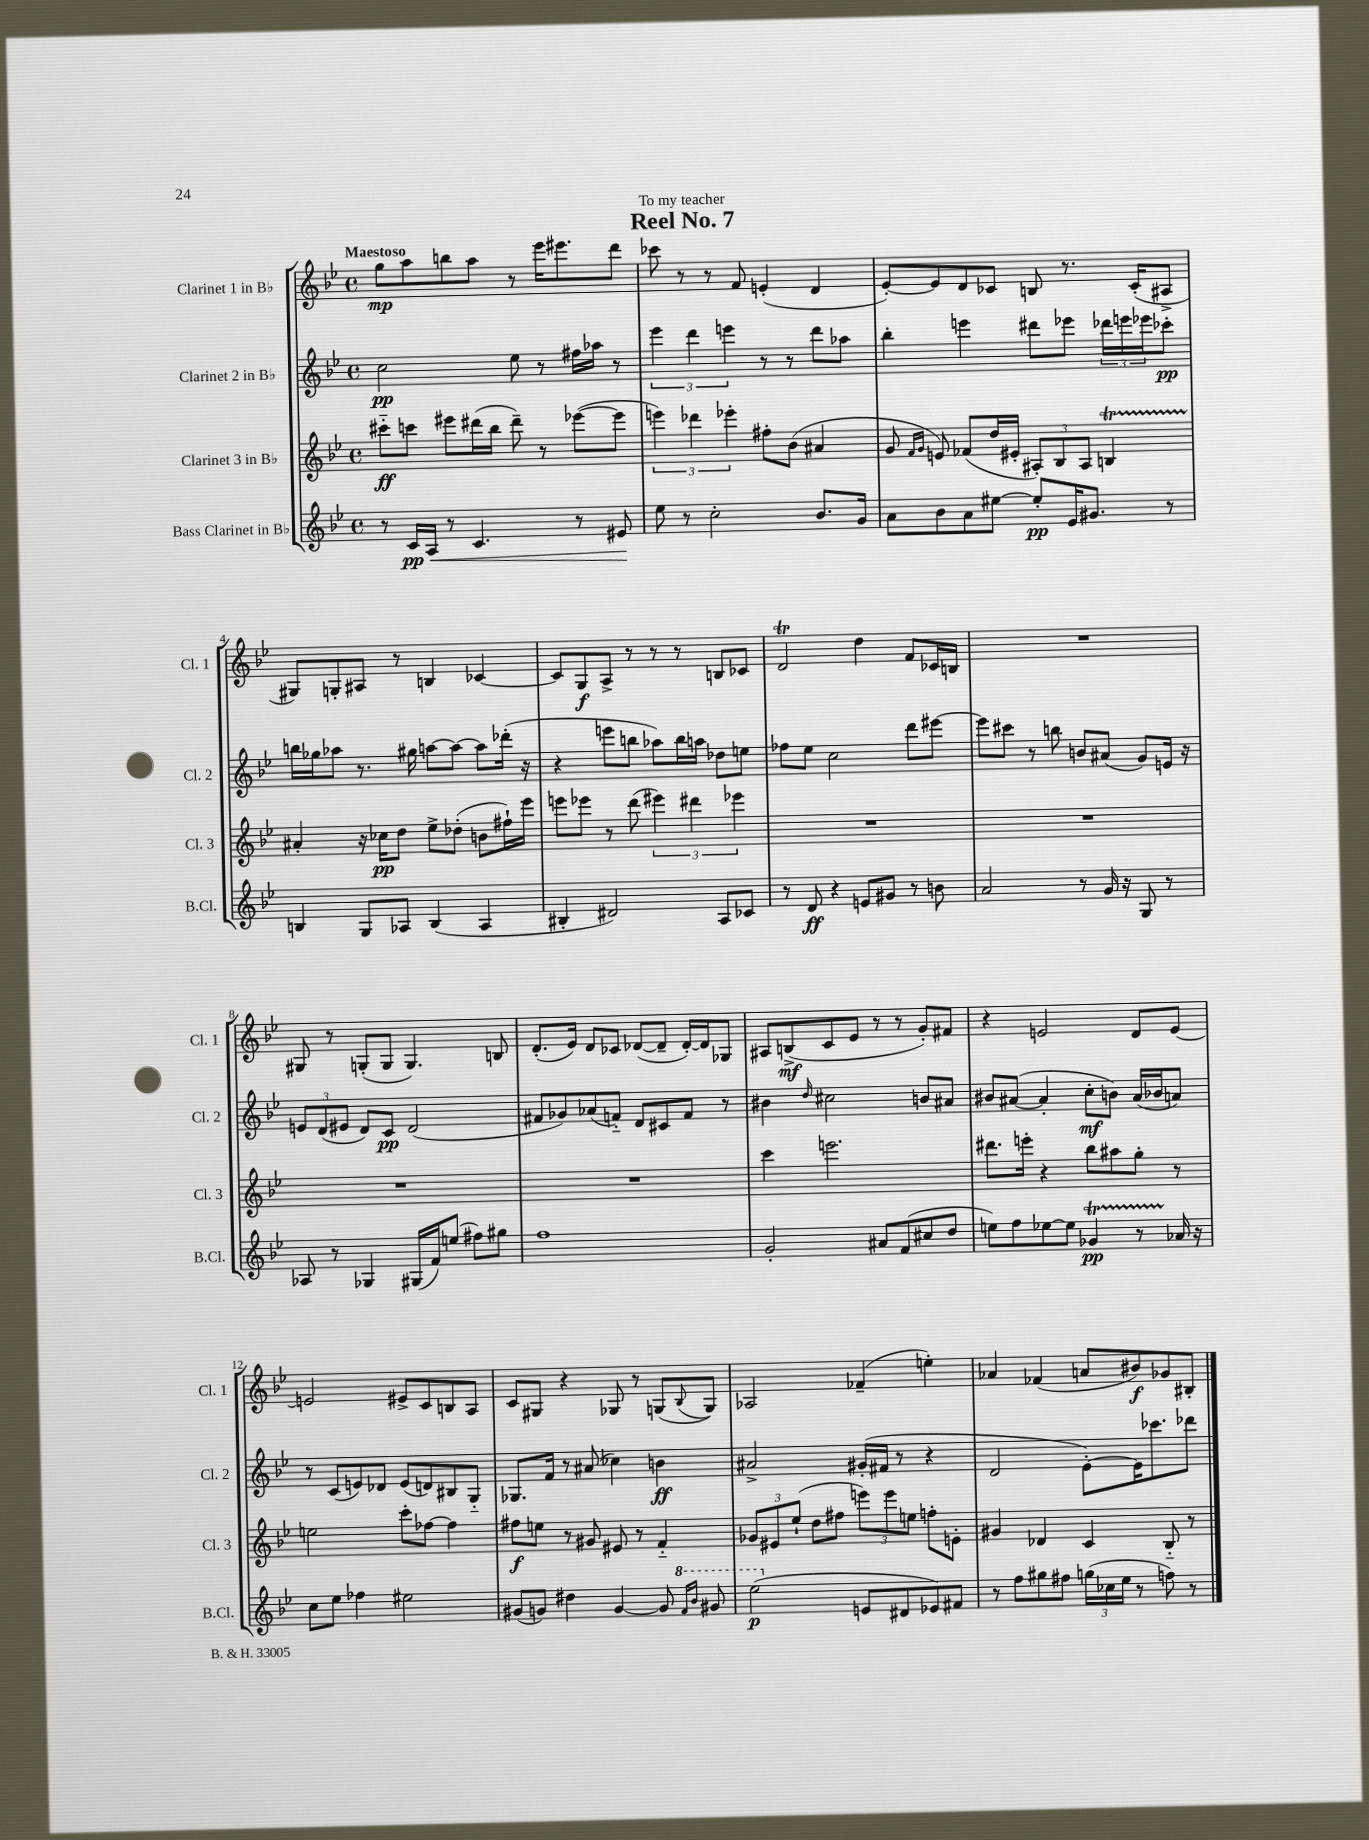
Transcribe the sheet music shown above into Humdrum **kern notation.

**kern	**kern	**kern	**kern
*staff4	*staff3	*staff2	*staff1
*clefG2	*clefG2	*clefG2	*clefG2
*k[b-e-]	*k[b-e-]	*k[b-e-]	*k[b-e-]
*M4/4	*M4/4	*M4/4	*M4/4
*met(c)	*met(c)	*met(c)	*met(c)
8r	8ccc#'~\L	2cc\	8gg\L
16c/LL	8ccc\J	.	8aa\
16A/JJ	.	.	.
8r	8eee#\L	.	8bb\
4.c/	(16ddd#\L	.	8aa\J
.	16bb-\JJ	.	.
.	8ddd#~\)	8ee-\	8r
.	8r	8r	16eee-\LK
.	.	.	8.eee#\
8r	([8eee-\L	16ff#\LL	.
.	.	16aa-\JJ	.
8e#/	8eee-\]J	8r	8ddd\J
=	=	=	=
8ee-\	6eee\)	6eee-\	8ccc-\
8r	.	.	8r
.	6ddd-\	6ddd\	.
2cc'\	.	.	8r
.	6eee-'\	6eee\	.
.	.	.	8f/
.	8ff#'\L	8r	(4e'/
.	(8b-\J	8r	.
8.b-/L	4a#/	8ddd\L	4d/
.	.	8aa-\J	.
16g/Jk	.	.	.
=	=	=	=
8a\L	8g/	4bb-'\	[8e-'/L)
.	16qqf/LL	.	.
.	16qqg/JJ	.	.
8b-\	8e/)	.	8e-/]
8a\	(8f-/L	4eee\	8d/
[8ee#\J	16dd/L	.	8c-/J
.	16e#'/JJ	.	.
8ee#'/]L	12A#'/L)	8ddd#\L	8B/
.	12B-/	.	.
16e-/K	.	8eee-\J	8.r
.	12A#/J	.	.
8.g#/J	.	.	.
.	4B/	24ddd-\LL	.
.	.	24eee\	.
.	.	.	(16c-'/LK
.	.	24eee-\J	.
8r	.	8ccc-'\J	8A#^/J
=	=	=	=
4B/	4a#'/	16bb\LL	8G#/L)
.	.	16gg-\J	.
.	.	8aa-\J	8G'/
8G/L	16r	8.r	8A#/J
.	16cc-\LK	.	.
8A-/J	8dd\J	.	8r
.	.	16gg#\	.
(4B/	8ee-^\L	[8aa\L	4B/
.	(8dd-'\J	8aa\_J	.
4A-/	8b\L	8aa\]L	[4c-/
.	16ff#`\L)	(16ddd-'\Jk	.
.	16eee-\JJ	16r	.
=	=	=	=
4B#'/	8eee\L	4r	8c-/]L
.	8eee-\J	.	8G/
2d#/)	8r	8eee\L	8A^/J
.	(8ddd\	8bb\J	8r
.	6eee#\)	8aa-\L)	8r
.	.	16bb\L	8r
.	6ddd#\	.	.
.	.	16aa\JJ	.
8A/L	.	8dd-\L	8B/L
.	6eee-\	.	.
8c-/J	.	8ee\J	8c-/J
=	=	=	=
8r	1r	8ff-\L	2d/
8d/	.	8ee-\J	.
4r	.	2cc\	.
8e/L	.	.	4dd\
8g#/J	.	.	.
8r	.	8ddd\L	8f/L
8b\	.	[8eee#\J	16c-/L
.	.	.	16B/JJ
=	=	=	=
2a/	1r	8eee#\]L	1r
.	.	8ccc#\J	.
.	.	8r	.
.	.	8bb\	.
8r	.	8b/L	.
16g/	.	(8a#/J	.
16r	.	.	.
8G/	.	8g/L)	.
8r	.	16e/Jk	.
.	.	16r	.
=	=	=	=
8A-/	1r	12e/L	8G#/
.	.	(12d/	.
8r	.	.	8r
.	.	12e#/J	.
4G-/	.	8d/L)	(8G'/L
.	.	8c/J	8G/J
(16G#/LL	.	(2d/	4.G/)
16f/J)	.	.	.
(8ee/J	.	.	.
8ff#\L)	.	.	.
8gg#\J	.	.	8B/
=	=	=	=
1ff	1r	8f#/L	(8.d'/L
.	.	8g-/)	.
.	.	.	16e-/Jk)
.	.	(8a-/	8d/L
.	.	8f'~/J)	8c-/J
.	.	8d/L	([8d-/L
.	.	8c#/	8d-~/]J
.	.	8f/J	[16d-'/LL)
.	.	.	16d-/]J
.	.	8r	8G-/J
=	=	=	=
2g'/	4ccc\	4b#\	8A#/L
.	.	.	(8B^/
.	.	16qqdd/	.
.	2.eee\	2cc#\	8c/
.	.	.	8e-/J
8a#/L	.	.	8r
(8f/	.	.	8r
8cc#/	.	8b/L	8g'/L)
8dd/J	.	8a#/J	8f#/J
=	=	=	=
8ee\L)	8.ddd#\L	8b#/L	4r
8ff\	.	([8a#/J	.
.	16eee'\Jk	.	.
[8ee-\	4r	4a#'/]	2e/
8ee-\]J	.	.	.
4g-/	8bb-\L	8cc'\L	.
.	8aa#\	8b\J)	.
8r	8gg'\J	(16a#/LL	8d/L
.	.	16b-/J	.
16a-/	8r	8a/J)	[8e/J
16r	.	.	.
=	=	=	=
8cc\L	2ee\	8r	2e/]
8ee-\J	.	(8c/L	.
4ff-\	.	8e/)	.
.	.	8d-/J	.
2ee#\	8ccc'\L	(8e/L	8e#^/L
.	[8ff-\J	8d/)	8c/
.	4ff-\]	8B#/	8B/
.	.	8G'~/J	8A/J
=	=	=	=
(8g#/L	8ff#\L	8.G-/L	8c/L
8g/J)	8ee\J	.	8G#/J
.	.	16f/Jk	.
4dd#\	8r	8r	4r
.	8g#/	(8a#/	.
[4g/	8e#/	4cc-\)	8G-/
.	8r	.	8r
8g/]	4f'~/	4b\	(8G/L
16qqff/LL	.	.	.
16qqbb-/JJ	.	.	8qqB-/
8gg#/	.	.	8G/J)
=	=	=	=
(2eee-\	12g-/L	2a#^/	2A-/
.	12e#/	.	.
.	(12ee-`/J	.	.
.	8dd\L	.	.
.	8ff#\J	.	.
8e/L	12eee\L)	(16g#'/LL	(4f-~/
.	.	16f#/JJ	.
.	12eee\	.	.
8d#/	.	8r	.
.	12ee\J	.	.
8e-/)	8ff'\L	4r	4ee'\)
8f#/J	8e'\J	.	.
=	=	=	=
8r	4g#/	2d/	4a-/
8ff\L	.	.	.
8gg#\	4d-/	.	(4f-/
8ff#\J	.	.	.
(24gg\LL	4c/	[8e-'\L)	8a/L
24cc-\	.	.	.
24ee-\JJ	.	.	.
8r	.	16e-\]K	8b#/)
.	.	8.ccc-\	.
8ff\)	8B-'~/	.	8g-/
8r	8r	8ddd-\J	8B#'/J
==	==	==	==
*-	*-	*-	*-
